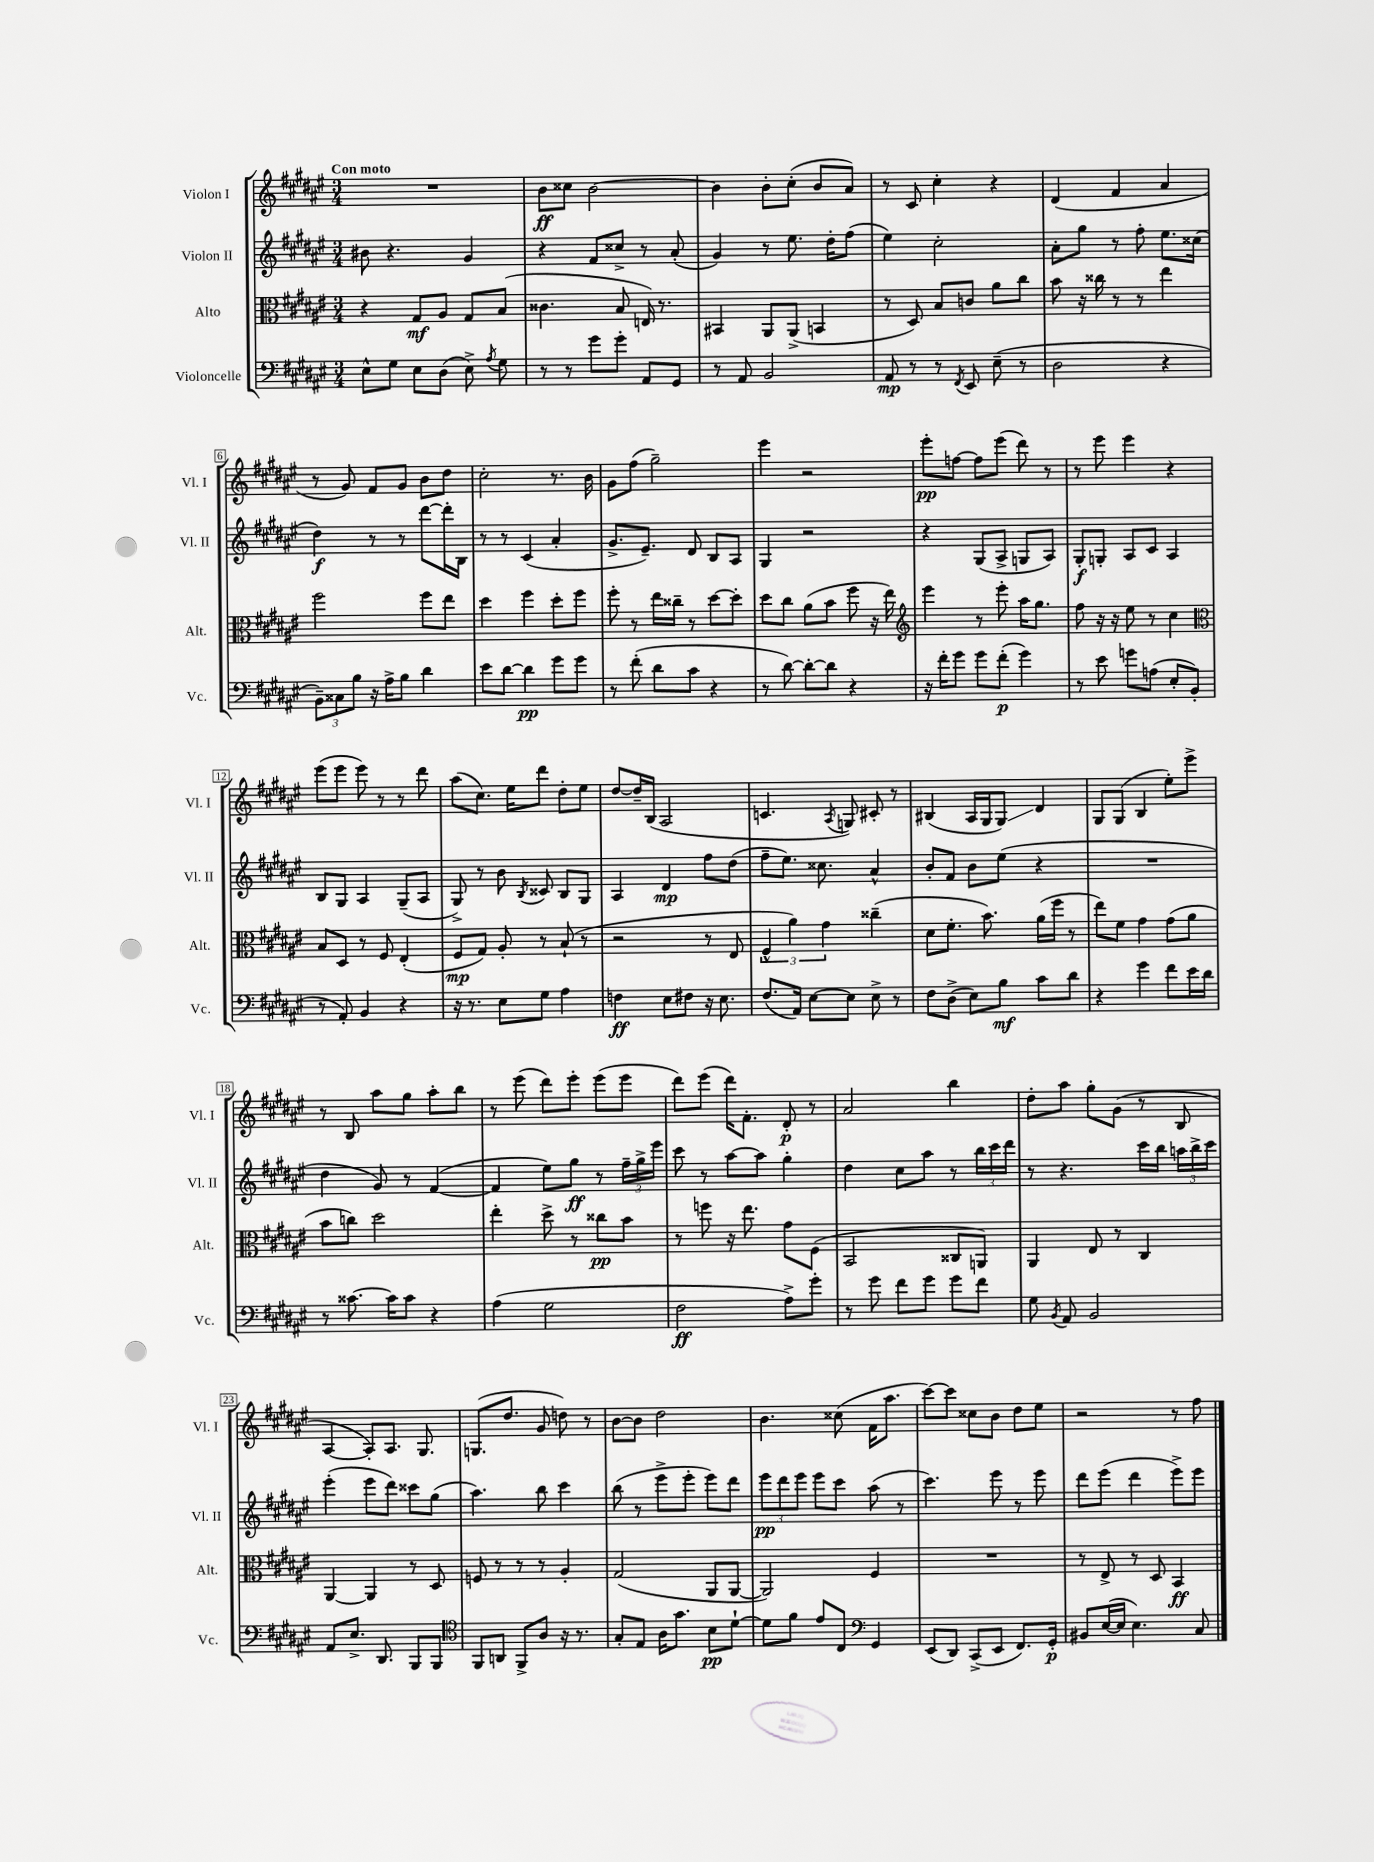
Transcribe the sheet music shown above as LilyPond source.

<<
\new StaffGroup <<
\new Staff = "s0" \with { instrumentName = "Violon I" shortInstrumentName = "Vl. I" } {
    \clef treble \key fis \major \numericTimeSignature \time 3/4 \tempo "Con moto"
    \autoBeamOff R2. |
    b'8[\ff cisis''8] b'2~ |
    b'4 b'8[-. cis''8]-.( b'8[ ais'8]) |
    r8 cis'8 cis''4-. r4 |
    dis'4( fis'4 ais'4 |
    r8 gis'8) fis'8[ gis'8] b'8[ dis''8] |
    cis''2-. r8. b'16 |
    gis'8[ fis''8]( gis''2--) |
    eis'''4 r2 |
    eis'''8[-.\pp f''8]~ f''8[ eis'''8]( dis'''8) r8 |
    r8 eis'''8 eis'''4 r4 |
    eis'''8[( eis'''8] eis'''8) r8 r8 dis'''8 |
    ais''8[( cis''8.]) eis''16[ dis'''8] dis''8[-. eis''8] |
    dis''8[~ dis''16-- b16]( ais2 |
    c'4. \acciaccatura { ais8 } g8) cis'8-. r8 |
    bis4( ais16[ gis16 gis8]\glissando) dis'4 |
    gis8[ gis8]( b4 eis''8[-.) eis'''8]-> |
    r8 b8 ais''8[ gis''8] ais''8[-. b''8] |
    r8 eis'''8( dis'''8[) eis'''8]-. eis'''8[( eis'''8] |
    dis'''8[) eis'''8]( dis'''16[) fis'8.]-. dis'8-.\p r8 |
    ais'2 b''4 |
    dis''8[-. ais''8] gis''8[-. gis'8]( r8 b8 |
    ais4~ ais8[-.) ais8.] gis8. |
    g8.[( dis''8.] gis'8 d''8) r8 |
    b'8[~ b'8] dis''2 |
    b'4. cisis''8( fis'16[ ais''8.] |
    cis'''8[~) cis'''8] cisis''8[ b'8] dis''8[ eis''8] |
    r2 r8 fis''8 \bar "|." |
}
\new Staff = "s1" \with { instrumentName = "Violon II" shortInstrumentName = "Vl. II" } {
    \clef treble \key fis \major \numericTimeSignature \time 3/4
    \autoBeamOff bis'8 r4. gis'4 |
    r4 fis'8[ cisis''8]-> r8 ais'8-.( |
    gis'4) r8 eis''8. dis''16[-. fis''8]( |
    eis''4) cis''2-. |
    ais'8[-. gis''8] r8 fis''8-. eis''8.[ cisis''16]( |
    dis''4\f) r8 r8 dis'''8[~ dis'''16-. b16] |
    r8 r8 cis'4( ais'4-. |
    gis'8.[-> eis'8.]--) dis'8 b8[ ais8] |
    gis4 r2 |
    r4 gis8[( ais8]-> g8[ ais8]) |
    gis8[-.\f g8]-. ais8[ cis'8] ais4 |
    b8[ gis8] ais4 gis8[--( ais8] |
    gis8->) r8 b'8 \acciaccatura { b8 } cisis'8 b8[ gis8] |
    ais4 dis'4\mp fis''8[ dis''8]( |
    fis''8[-- eis''8.]) cisis''8. ais'4-^ |
    b'8[-. fis'8] b'8[ eis''8]( r4 |
    R2. |
    dis''4 gis'8) r8 fis'4~( |
    fis'4 eis''8[) gis''8]\ff r8 \tuplet 3/2 { fis''16[-- gis''16-> eis'''16] } |
    cis'''8 r8 ais''8[~ ais''8] gis''4-. |
    dis''4 cis''8[ ais''8] r8 \tuplet 3/2 { b''16[ cis'''16 dis'''16] } |
    r8 r4. cis'''16[ b''16] \tuplet 3/2 { a''16[ b''16-> cis'''16] } |
    eis'''4-.( eis'''8[ dis'''8]) cisis'''8[ gis''8]( |
    ais''4.) b''8 cis'''4 |
    b''8( r8 eis'''8[-> eis'''8]-. eis'''8[) dis'''8] |
    \tuplet 3/2 { eis'''8[\pp dis'''8 eis'''8] } eis'''8[ cis'''8] ais''8( r8 |
    cis'''4.) eis'''8 r8 eis'''8 |
    dis'''8[ eis'''8]( dis'''4 eis'''8[->) eis'''8] \bar "|." |
}
\new Staff = "s2" \with { instrumentName = "Alto" shortInstrumentName = "Alt." } {
    \clef alto \key fis \major \numericTimeSignature \time 3/4
    \autoBeamOff r4 gis8[\mf ais8] gis8[ b8]( |
    cisis'4. b8 e16) r8. |
    bis,4 ais,8[ ais,8]->( b,4 |
    r8 dis8) b8[ c'8] ais'8[ cis''8] |
    b'8 r16 cisis''16 r8 r8 eis''4 |
    fis''2 fis''8[ eis''8] |
    dis''4 fis''4 dis''8[-. fis''8] |
    fis''8-. r8 eis''16[ cisis''16]-- r8 dis''8[~ dis''8]-. |
    dis''8[ cis''8] ais'8[( b'8] fis''8 r16 eis''16) |
    \clef treble eis'''4 r8 eis'''8-. ais''16[ gis''8.] |
    fis''8 r16 r16 eis''8 r8 cis''4 |
    \clef alto b8[ dis8] r8 fis8 eis4-.( |
    fis8[\mp gis8]) ais8-. r8 b8-!( r8 |
    r2 r8 eis8 |
    \tuplet 3/2 { fis4-^ ais'4) gis'4 } cisis''4--( |
    dis'8[ fis'8.]-. b'8.) ais'16[( fis''16] r8 |
    eis''8[) fis'8] gis'4 gis'8[( ais'8] |
    b'8[ c''8]) dis''2 |
    eis''4-. dis''8-> r8 cisis''8[\pp b'8] |
    r8 f''8 r16 eis''8. gis'8[ fis8]( |
    b,2 cisis8[ a,8]) |
    ais,4 eis8 r8 cis4 |
    ais,4~ ais,4 r8 dis8 |
    f8 r8 r8 r8 ais4-. |
    gis2( ais,8[ ais,8]~ |
    ais,2) fis4 |
    R2. |
    r8 eis8-> r8 dis8 b,4\ff \bar "|." |
}
\new Staff = "s3" \with { instrumentName = "Violoncelle" shortInstrumentName = "Vc." } {
    \clef bass \key fis \major \numericTimeSignature \time 3/4
    \autoBeamOff eis8[-^ gis8] eis8[ dis8]( eis8->) \acciaccatura { ais8 } gis8 |
    r8 r8 gis'8[ gis'8]-. ais,8[ gis,8] |
    r8 ais,8 b,2 |
    ais,8\mp r8 r8 \acciaccatura { fis,8 } eis,8 eis8--( r8 |
    dis2 r4 |
    \tuplet 3/2 { b,8[--) cisis8 b8] } r16 ais16[-> b8] dis'4 |
    eis'8[ dis'8]~ dis'4\pp gis'8[ gis'8] |
    r8 fis'8-.( dis'8[ cis'8] r4 |
    r8 dis'8~) dis'8[~-. dis'8] r4 |
    r16 fis'16[-. gis'8] gis'8[ fis'8]-.\p( gis'4) |
    r8 eis'8 g'8[ a8]( eis8[-. b,8]-. |
    r8 ais,8-.) b,4 r4 |
    r16 r8. eis8[ gis8] ais4 |
    f4\ff eis8[ fis8] r16 eis8. |
    fis8.[( ais,16]) eis8[~ eis8] eis8-> r8 |
    fis8[ dis8]->( eis8[) b8]\mf cis'8[ dis'8] |
    r4 gis'4 fis'8[ eis'16 dis'16] |
    r8 cisis'8.~ cisis'16[ cisis'8] r4 |
    ais4( gis2 |
    fis2\ff ais8[->) gis'8]-. |
    r8 gis'8 fis'8[ gis'8] gis'8[ fis'8] |
    gis8 \acciaccatura { b,8 } ais,8 b,2 |
    ais,8[ eis8.]-> dis,8. b,,8[ b,,8] |
    \clef tenor fis,8[ a,8] fis,8[-> ais8] r16 r8. |
    gis8[-. eis8] ais16[ gis'8.] b8[\pp dis'8]~-! |
    dis'8[ fis'8] eis'8[ cis8] \clef bass gis,4 |
    eis,8[( dis,8]) cis,8[->( eis,8] fis,8.[) gis,16]-.\p |
    bis,8[ eis16~( eis16] eis4.) cis8 \bar "|." |
}
>>
>>
\layout { \context { \Score \override BarNumber.stencil = #(make-stencil-boxer 0.1 0.3 ly:text-interface::print) } }
